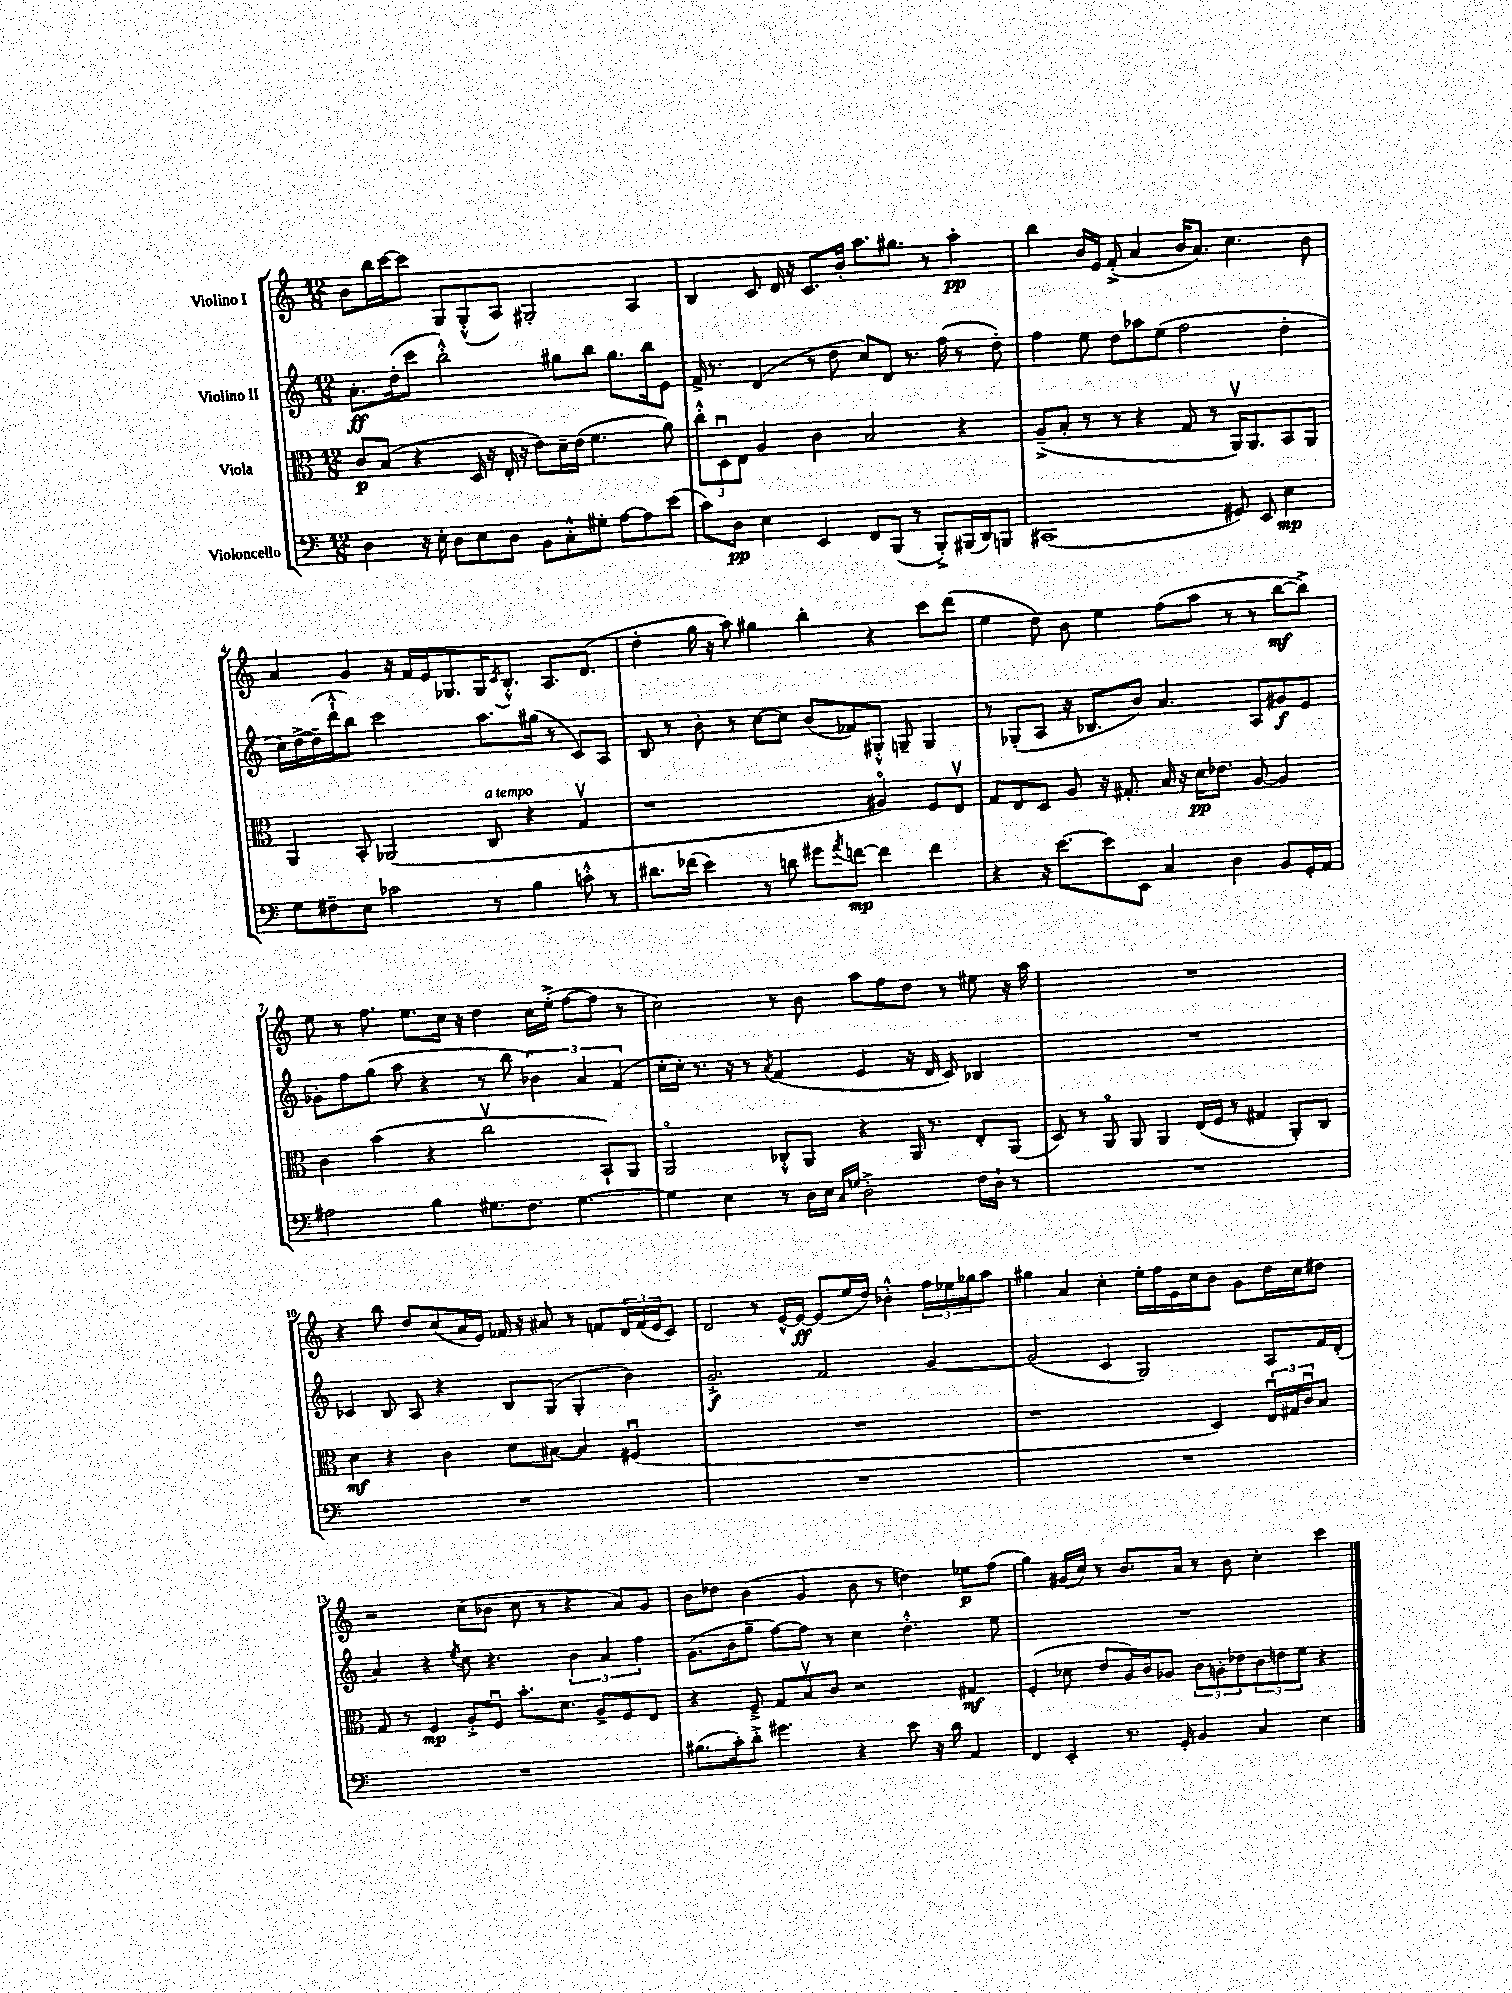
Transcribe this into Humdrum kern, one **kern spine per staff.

**kern	**kern	**kern	**kern
*staff4	*staff3	*staff2	*staff1
*clefF4	*clefC3	*clefG2	*clefG2
*k[]	*k[]	*k[]	*k[]
*M12/8	*M12/8	*M12/8	*M12/8
4D	8c	8.a'	8b
.	(8B	.	16bb
.	.	(16dd'	[16ccc
16r	4r	8ccc	8ccc]
16E'	.	.	.
8D	.	2bb'^^)	8G
8E	16D	.	(8G'^^
.	16r	.	.
8D	16E'	.	8A)
.	16r	.	.
8BB	8e)	.	2G#'
8C'^^	16d~	8gg#	.
.	(16e	.	.
8G#'	4.f	8bb	.
[8A	.	8.gg#	.
8A]	.	.	4A
.	.	16bb	.
(8e	8a)	8e	.
=	=	=	=
8c)	12cc'^^	16f^	4B
.	.	8.r	.
.	12Du	.	.
8D	.	.	.
.	12E	.	.
4E	4A	(4d	8c
.	.	.	16d
.	.	.	16r
4EE	4c	8r	8.c
.	.	8dd	.
.	.	.	16b'
8FF	2B	8cc)	8.aa
(8BBB	.	8d	.
.	.	.	8.gg#
8r	.	8.r	.
8BBB'^)	.	.	8r
.	.	(16ff	.
(16BBB#	4r	8r	4aa'
16DD)	.	.	.
8BBB	.	8dd')	.
=	=	=	=
(1CC#	(8A~^	4ff	4bb
.	8B'	.	.
.	8r	8ee	16b
.	.	.	16e
.	8r	8dd	(8f'^
.	4r	8aa-	4a
.	.	(8ee	.
.	8G	2ff	16b
.	.	.	8.a)
.	8r	.	.
8GG#)	16AAv)	.	4.cc
.	8.AA	.	.
8EE	.	.	.
4E	8BB	4dd'	.
.	8AA	.	8b
=	=	=	=
8G	4AA	16cc)	4a
.	.	[16dd^	.
8F#~	.	(16dd~]	.
.	.	16ddd`^^	.
8E	8BB'	8bb)	4g
2c-	(2AA-	2ccc	.
.	.	.	16r
.	.	.	16f
.	.	.	16e
.	.	.	8.G-
8r	8C	8.aa	16G-
.	.	.	8qc
.	.	.	8.B'^^
4B	4r	.	.
.	.	(16gg#	.
.	.	8r	8.A
8c'^^	4Gv	8c)	.
.	.	.	(8.d
8r	.	8A	.
=	=	=	=
8.d#	1r	8B	4dd'
.	.	8r	.
(16f-	.	.	.
4e)	.	8b'	16gg
.	.	.	16r
.	.	8r	8aa)
8r	.	[8cc	4gg#
8d	.	8cc]	.
8g#	.	(8b	4bb'
8qa	.	.	.
[8f	.	8f-)	.
4f]	4A#o)	8G#'^^	4r
.	.	8G~	.
4f	8F	4G	8ccc
.	8Ev	.	(8ddd
=	=	=	=
4r	8G	8r	4ee
.	8E	(8G-'	.
16r	8D	8A	8dd)
[8.e	.	.	.
.	8A	16r	8b
.	.	8.B-	.
8e]	16r	.	4ee
.	8.G#'	.	.
8EE	.	8b)	.
4C	16B	4.a	(8ff
.	16r	.	.
.	16d	.	8aa
.	8.e-	.	.
4D	.	.	8r
.	[8A	8A	8r
8BB	4A]	8g#	[8bb
16GG'	.	8e	8bb^])
16AA	.	.	.
=	=	=	=
2A#	4c	8g-'	8ee
.	.	8ff	8r
.	(4b	(8gg	8.ff
.	.	8aa	.
.	.	.	8.ee
4B	4r	4r	.
.	.	.	16cc
.	.	.	16r
8.G#	2ccv	8r	4dd
.	.	8bb	.
8.F	.	.	.
.	.	6b-)	16cc
.	.	.	(16ee'^
[4.G#	.	.	[8ff
.	.	6a	.
.	8BB`)	.	8ff]
.	.	(6f	.
.	8AA	.	8r
=	=	=	=
4G#]	2AAo	16cc'	2cc)
.	.	16cc')	.
.	.	8.r	.
4E	.	.	.
.	.	16r	.
.	.	8r	.
.	.	8qa	.
8r	8C-'^^	(4f	8r
16D	8AA	.	8b
16E	.	.	.
16qqC	.	.	.
16qqG	.	.	.
2D'^	4r	4e	8aa
.	.	.	8ff
.	16AA	16r	8dd
.	8.r	16d	.
.	.	8c)	8r
16F	8E'	4B-	8ee#
16D`	.	.	.
8r	(8AA	.	16r
.	.	.	16aa
=	=	=	=
1.r	8D)	1.r	1.r
.	8r	.	.
.	8AAo	.	.
.	8AA	.	.
.	4AA	.	.
.	(16E	.	.
.	16F	.	.
.	8r	.	.
.	4G#	.	.
.	8AA')	.	.
.	8C	.	.
=	=	=	=
1.r	4d	4c-	4r
.	4r	8B	8bb
.	.	8A	8dd
.	4c	4r	(8cc
.	.	.	16a
.	.	.	16e)
.	8d	8B	16f-
.	.	.	16r
.	[8B#	(8G	8a#
.	4B#]	4G'	8r
.	.	.	8f
.	(4F#u	4b)	24d
.	.	.	(24f
.	.	.	24e
.	.	.	8c)
=	=	=	=
1.r	1.r	2.g'^	2d
.	.	.	8r
.	.	.	[16e^^
.	.	.	16e_
.	.	2f	(8e]
.	.	.	16ee
.	.	.	16dd)
.	.	.	4b-'^^
.	.	[4g	24ff
.	.	.	24ee-
.	.	.	24gg-
.	.	.	8aa
=	=	=	=
1.r	1r	(2g]	4gg#
.	.	.	4a
.	.	4c	4cc'
.	.	2G)	16ee'
.	.	.	16ff
.	.	.	16e
.	.	.	16cc
.	4D)	.	8b
.	.	.	8g
.	24Eu	8A	16dd
.	24G#	.	.
.	.	.	16cc
.	24cu	.	.
.	8B	16f	8dd#
.	.	(16d'	.
=	=	=	=
1.r	8G	4a)	2r
.	8r	.	.
.	4F	4r	.
.	.	8qee	.
.	8A'^	8cc	(8cc
.	8Fu	4.r	8b-
.	8.b'	.	8cc
.	.	.	8r
.	8.d	.	.
.	.	6b	4r
.	8A^	.	.
.	.	6a	.
.	8F	.	8a)
.	.	6ff	.
.	8E	.	8g
=	=	=	=
(8.B#	4r	(8.g	8b
.	.	.	8dd-
16c')	.	16b	.
8d'^	8F~^	8gg~	(4b
4.g#	8G	[8ff)	.
.	8Bv	8ff]	4g
.	8c	8r	.
4r	2r	4cc	8b
.	.	.	8r
8e	.	4.dd'^^	4dd)
16r	.	.	.
16d	.	.	.
4AA	4G#	.	8ee-
.	.	8ee	(8ff
=	=	=	=
4FF	(4F'	1.r	4gg)
4EE'	8d-	.	(16g#
.	.	.	16cc)
.	8e	.	8r
8.r	16A)	.	8.b
.	16c	.	.
.	8A-	.	.
16GG'	.	.	16a
4BB	12c	.	8r
.	12A'	.	.
.	.	.	8b
.	12e-	.	.
4C	12c	.	4cc'
.	12e	.	.
.	12f	.	.
4E	4r	.	4ccc
==	==	==	==
*-	*-	*-	*-
